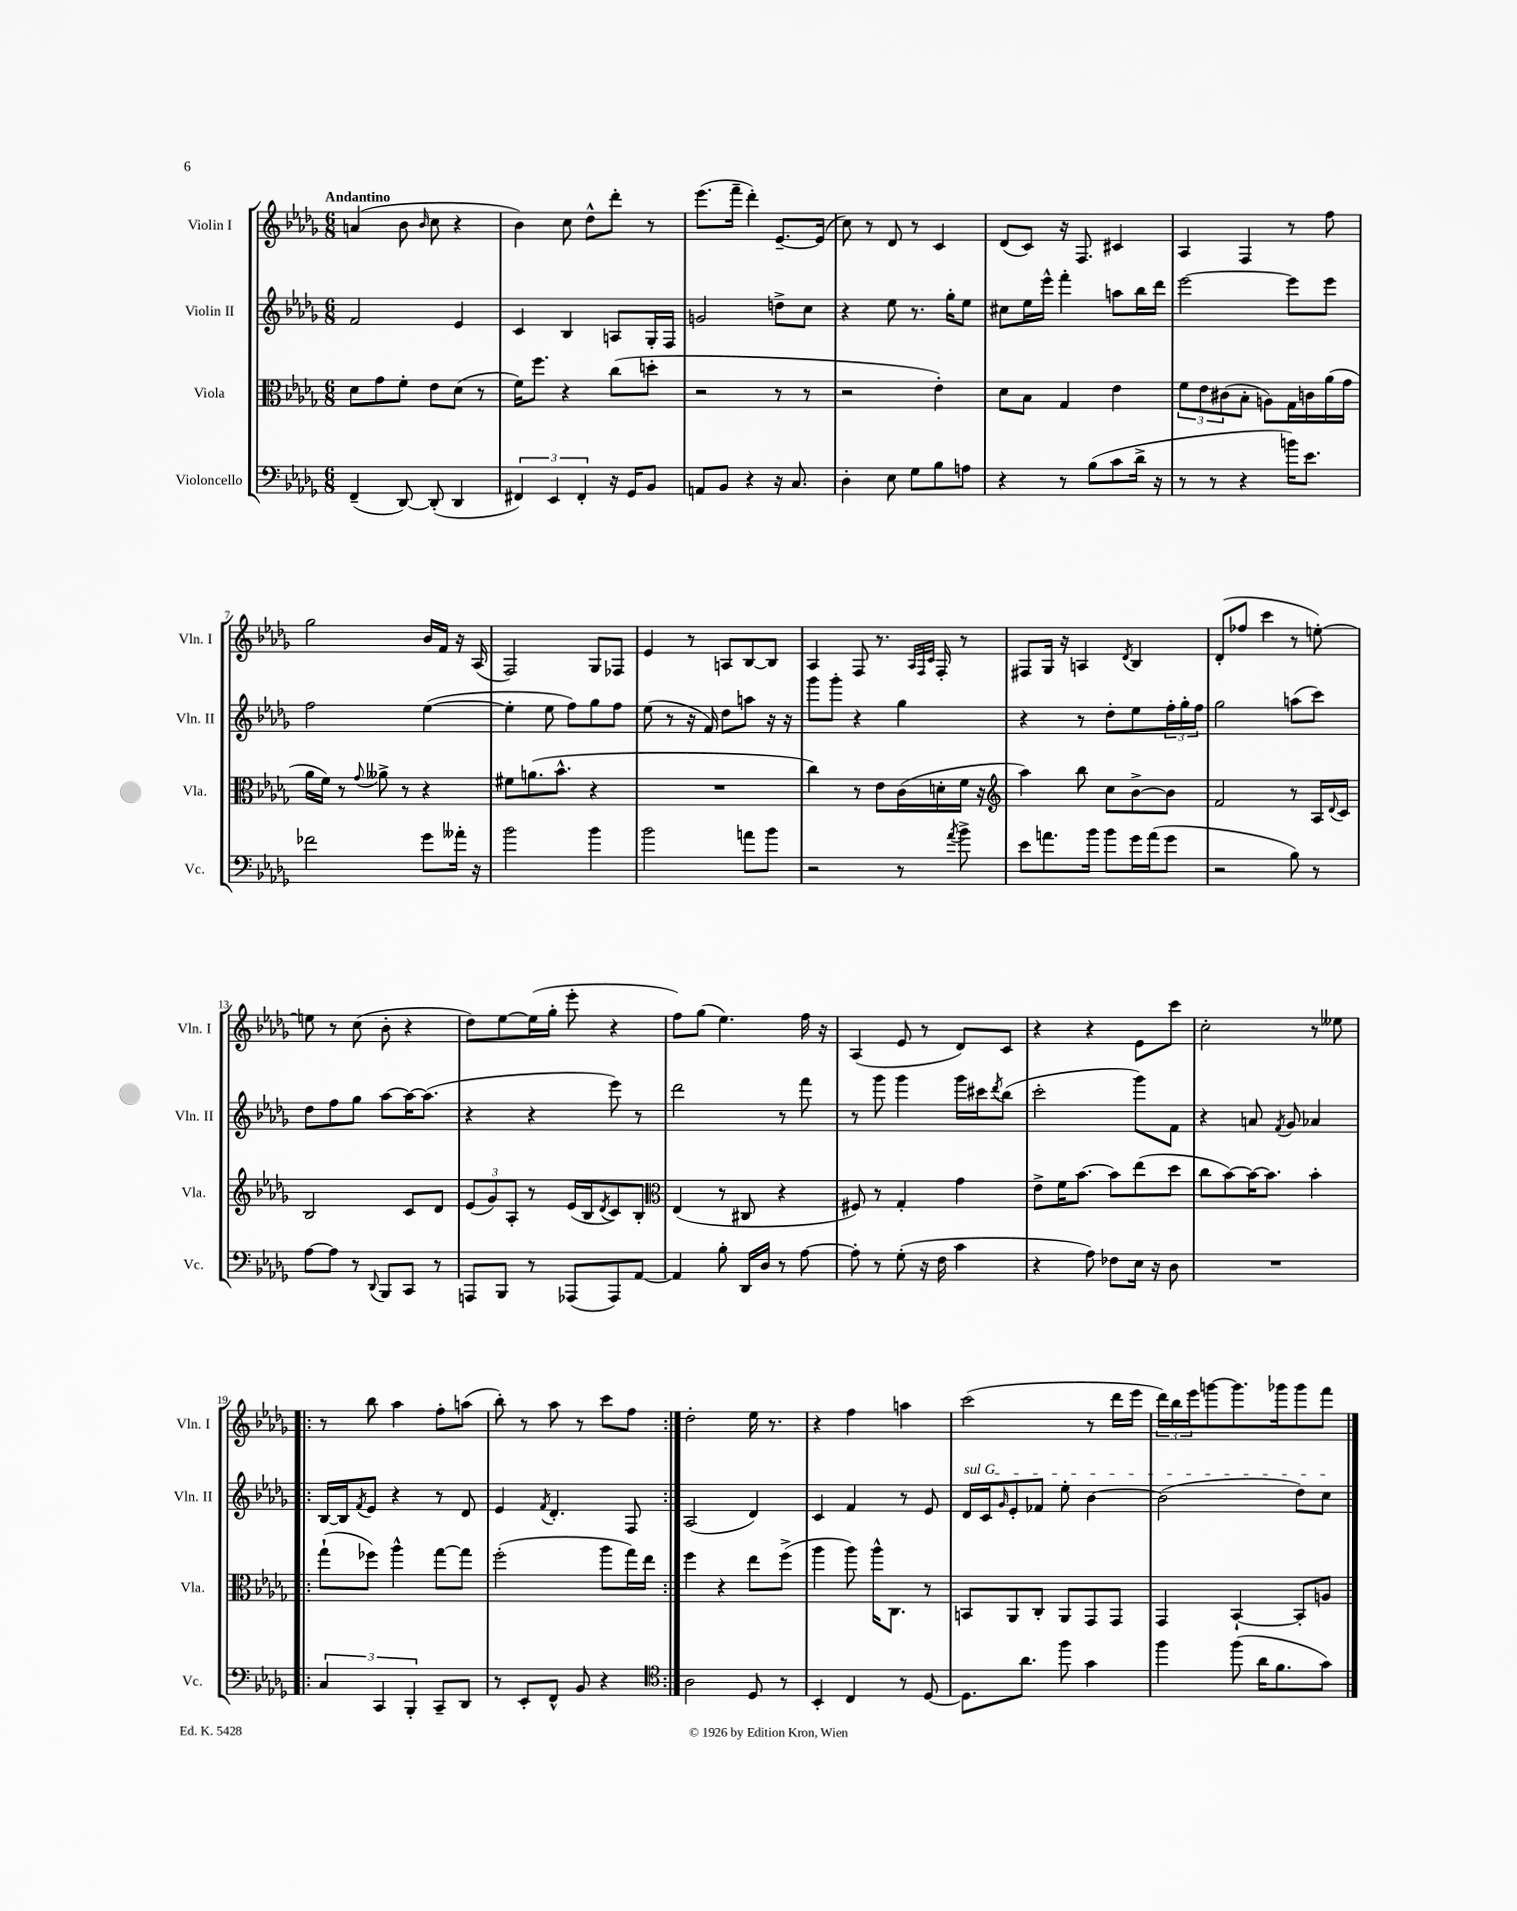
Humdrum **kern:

**kern	**kern	**kern	**kern
*staff4	*staff3	*staff2	*staff1
*clefF4	*clefC3	*clefG2	*clefG2
*k[b-e-a-d-g-]	*k[b-e-a-d-g-]	*k[b-e-a-d-g-]	*k[b-e-a-d-g-]
*M6/8	*M6/8	*M6/8	*M6/8
(4FF~	8d-	2f	(4a
.	8g-	.	.
[8DD-)	8f'	.	8b-
.	.	.	16qqb-
(8DD-']	8e-	.	8cc
4DD-	(8d-	4e-	4r
.	8r	.	.
=	=	=	=
6FF#)	16f)	4c	4b-)
.	8.ff	.	.
6EE-	.	.	.
.	4r	4B-	8cc
6FF#'	.	.	.
.	.	.	8dd-^^
16r	(8cc	8A	8ddd-'
16GG-	.	.	.
8BB-	8dd'	16G-'	8r
.	.	16F	.
=	=	=	=
8AA	2r	2g	(8.eee-
8BB-	.	.	.
.	.	.	16fff~
4r	.	.	4ddd-')
16r	8r	8dd^	[8.e-~
8.C	.	.	.
.	8r	8cc	.
.	.	.	(16e-]
=	=	=	=
4D-'	2r	4r	8cc)
.	.	.	8r
8E-	.	8ee-	8d-
8G-	.	8.r	8r
8B-	4e-')	.	4c
.	.	16gg-'	.
8A	.	8ee-	.
=	=	=	=
4r	8d-	8cc#	(8d-
.	8B-	16ee-	8c)
.	.	16eee-^^	.
8r	4G-	4fff'	16r
.	.	.	8.F
(8B-	.	.	.
8c	4e-	8aa	4c#
16d-^	.	16bb-	.
16r	.	16ddd-	.
=	=	=	=
8r	12f	[2eee-	4A-
.	12e-	.	.
8r	.	.	.
.	(12c#	.	.
4r	8B-'	.	4F
.	8A)	.	.
16b)	16G-	8eee-]	8r
8.e-	16c	.	.
.	(16a-	8eee-	8ff
.	16g-	.	.
=	=	=	=
2f-	16a-	2ff	2gg-
.	16f)	.	.
.	8r	.	.
.	8qqg-	.	.
.	8a--^	.	.
.	8r	.	.
8g-	4r	([4ee-	16b-
.	.	.	16f
16a--'	.	.	16r
16r	.	.	(16A-
=	=	=	=
2b-	8f#	4ee-']	2F)
.	(8.a	.	.
.	.	8ee-	.
.	8.b-^^	.	.
.	.	8ff)	.
4b-	4r	8gg-	8G-
.	.	8ff	8F-
=	=	=	=
2b-	2.r	(8ee-	4e-
.	.	8r	.
.	.	16r	8r
.	.	16f)	.
.	.	8dd-	8A
8a	.	8aa	[8B-
8b-	.	16r	8B-]
.	.	16r	.
=	=	=	=
2r	4cc)	8ggg-	4A-
.	.	8ggg-'	.
.	8r	4r	8F
.	8e-	.	8.r
8r	(16c	4gg-	.
.	.	.	32qqA-
.	.	.	32qqF
.	.	.	32qqc
.	16d'	.	16F'
8qa-	.	.	.
8b-^	16f	.	8r
.	16r	.	.
=	=	=	=
*	*clefG2	*	*
8e-	4aa-)	4r	8F#
8.a	.	.	16G-
.	.	.	16r
.	8bb-	8r	4A
16b-	.	.	.
8b-	8cc	8dd-'	.
.	.	.	8qd-
16g-	[8b-^	8ee-	4B-
(16a	.	.	.
8g-	8b-]	24ff'	.
.	.	24gg-'	.
.	.	24ff	.
=	=	=	=
2r	2f	2gg-	(8d-'
.	.	.	8ff-
.	.	.	4ccc
8B-)	8r	(8aa	8r
8r	16A-	8ccc)	[8ee')
.	8qqd-	.	.
.	16c	.	.
=	=	=	=
[8A-	2B-	8dd-	8ee]
8A-]	.	8ff	8r
8r	.	8gg-	(8cc
8qqDD-	.	.	.
8BBB-	.	[8aa-	8b-'
8CC	8c	16aa-_	4r
.	.	(8.aa-]	.
8r	8d-	.	.
=	=	=	=
8AAA	(12e-	4r	8dd-)
.	12g-)	.	.
8BBB-	.	.	[8ee-
.	12A-'	.	.
8r	8r	4r	(16ee-]
.	.	.	16gg-'
(8AAA-	(16e-	.	8eee-'
.	16B-	.	.
.	8qd-	.	.
8AAA-)	8c)	8eee-)	4r
[8AA-	8B-'	8r	.
=	=	=	=
*	*clefC3	*	*
4AA-]	(4E-	2ddd-	8ff)
.	.	.	(8gg-
8B-'	8r	.	4.ee-)
16DD-	8C#	.	.
16D-	.	.	.
8r	4r	8r	.
[8A-	.	8fff	16ff
.	.	.	16r
=	=	=	=
8A-']	8F#)	8r	(4A-
8r	8r	8ggg-	.
(8G-'	4G-'	4ggg-	8e-
16r	.	.	8r
16F	.	.	.
4c	4g-	16ggg-	8d-)
.	.	16ccc#	.
.	.	8qddd-	.
.	.	(8bb-	8c
=	=	=	=
4r	8e-^	2ccc'	4r
.	16f	.	.
.	[8.b-	.	.
8A-)	.	.	4r
8F-	8b-]	.	.
16E-	(8ee-	8ggg-)	8e-
16r	.	.	.
8D-	8dd-	8f	8ccc
=	=	=	=
2.r	8cc	4r	2cc'
.	[8b-)	.	.
.	16b-_	8a	.
.	8.b-]	.	.
.	.	8qf	.
.	.	8g-	.
.	4b-'	4a-	8r
.	.	.	8ee--
=!|:	=!|:	=!|:	=!|:
6C	(8gg-`	[16B-	8r
.	.	16B-]	.
.	.	8qf	.
.	8ff-)	8e-	8bb-
6CC	.	.	.
.	4aa-^^	4r	4aa-
6BBB-'	.	.	.
8CC~	[8gg-	8r	8ff'
8DD-	8gg-]	8d-	(8aa
=	=	=	=
8r	(2ff'	4e-	8bb-')
8EE-'	.	.	8r
.	.	8qf	.
8FF^^	.	4.d-'	8aa-
8BB-	.	.	8r
4r	8aa-	.	8ccc
.	16gg-)	8F	8ff
.	16ee-	.	.
=:|!	=:|!	=:|!	=:|!
*clefC4	*	*	*
2A-	4ff	(2A-	2dd-'
.	4r	.	.
8D-	8ee-	4d-)	16ee-
.	.	.	8.r
8r	(8ff^	.	.
=	=	=	=
4BB-'	4aa-	4c	4r
4C	8aa-)	4f	4ff
.	16aa-^^	.	.
.	8.C	.	.
8r	.	8r	4aa
[8D-	8r	8e-	.
=	=	=	=
8.D-]	8BB	16d-	(2ccc
.	.	16c	.
.	.	16qqg-	.
.	8AA-	8e-'	.
8.a-	.	.	.
.	8C'	8f-	.
8ff	8AA-	8ee-'	.
4g-	8GG-	[4b-	8r
.	8GG-	.	16ddd-
.	.	.	16eee-
=	=	=	=
4ff	4GG-	(2b-]	24ddd-)
.	.	.	24bb-
.	.	.	24eee-
.	.	.	[8ggg
(8ff	[4BB-`	.	8.ggg]
16a-	.	.	.
8.f	.	.	16ggg-
.	8BB-']	8dd-)	8ggg-
8g-)	8A	8cc	8fff
==	==	==	==
*-	*-	*-	*-
